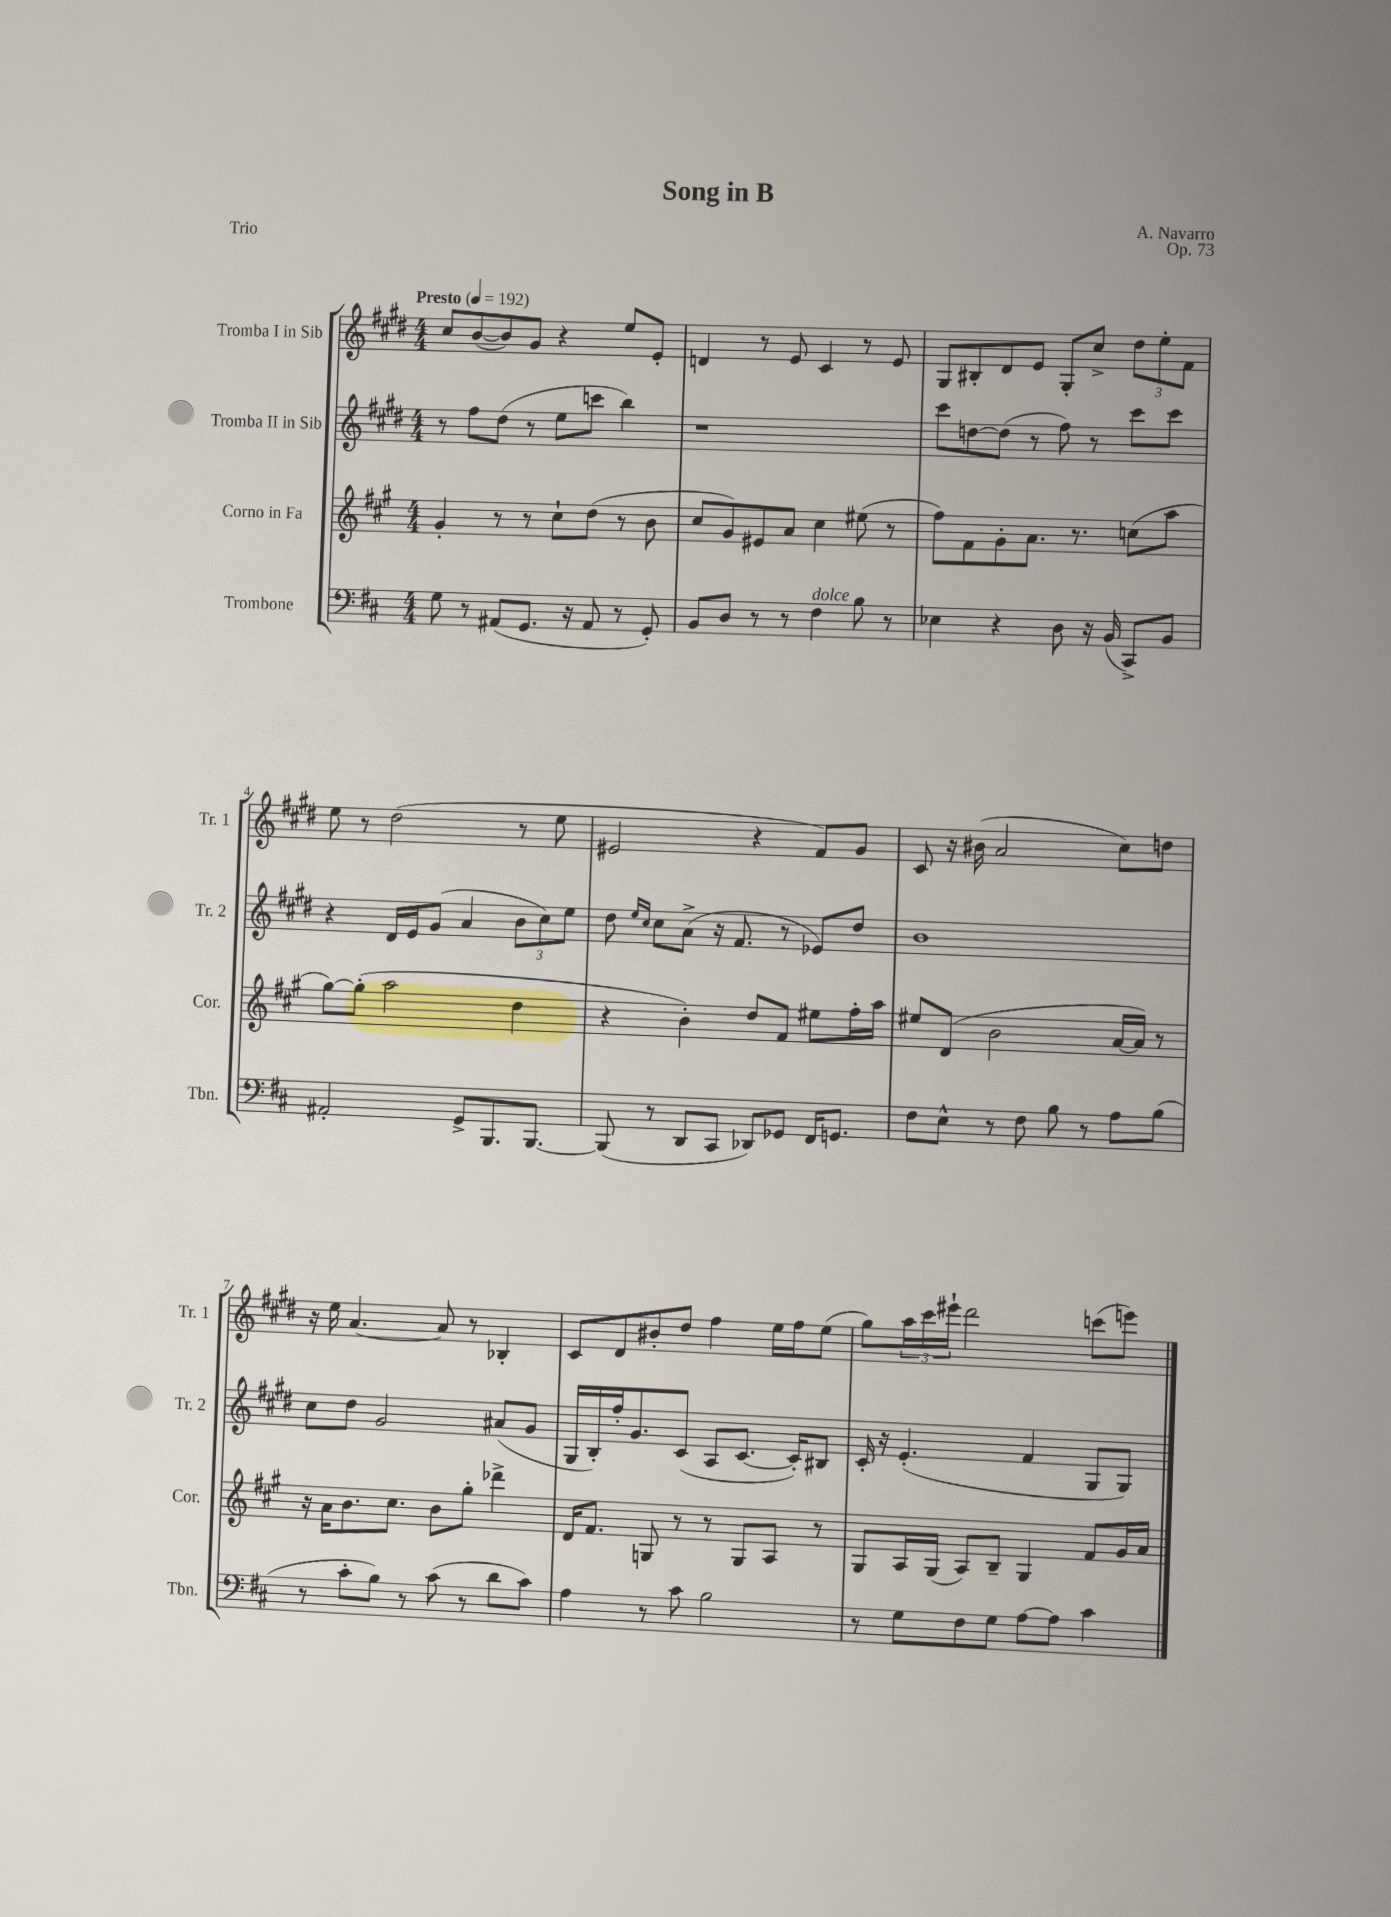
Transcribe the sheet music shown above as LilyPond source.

\header { title = "Song in B" composer = "A. Navarro" opus = "Op. 73" piece = "Trio" }
<<
\new StaffGroup <<
\new Staff = "s0" \with { instrumentName = "Tromba I in Sib" shortInstrumentName = "Tr. 1" } {
    \clef treble \key e \major \numericTimeSignature \time 4/4 \tempo "Presto" 4 = 192
    cis''8 b'8~( b'8) gis'8 r4 e''8 e'8-. |
    d'4 r8 e'8 cis'4 r8 e'8 |
    gis8 bis8-. dis'8 e'8 gis8-. cis''8-> \tuplet 3/2 { dis''8 e''8-. fis'8 } |
    e''8 r8 dis''2( r8 e''8 |
    eis'2 r4 fis'8) gis'8 |
    cis'8 r16 bis'16( a'2 cis''8) d''8 |
    r16 e''16 a'4.~ a'8 r8 bes4-. |
    cis'8 dis'8 bis'8-. dis''8 fis''4 e''16 fis''16 e''8( |
    gis''8) \tuplet 3/2 { a''16 cis'''16 eis'''16-! } dis'''2 c'''8( e'''8) \bar "|." |
}
\new Staff = "s1" \with { instrumentName = "Tromba II in Sib" shortInstrumentName = "Tr. 2" } {
    \clef treble \key e \major \numericTimeSignature \time 4/4
    r8 fis''8 dis''8( r8 e''8 c'''8 b''4) |
    r1 |
    cis'''8 d''8~ d''8( r8 fis''8) r8 cis'''8 cis'''8 |
    r4 dis'16 e'16 gis'8( a'4 \tuplet 3/2 { b'8 cis''8) e''8 } |
    dis''8 \grace { e''16 cis''16 } cis''8 a'8->( r16 fis'8. r8 ees'8) dis''8 |
    b'1 |
    cis''8 dis''8 gis'2 ais'8( gis'8 |
    gis16 b16-.) fis''16-. gis'8. cis'8( a8 cis'8.~ cis'16-.) bis8 |
    cis'16-. r16 e'4.-.( fis'4 gis8 gis8) \bar "|." |
}
\new Staff = "s2" \with { instrumentName = "Corno in Fa" shortInstrumentName = "Cor." } {
    \clef treble \key a \major \numericTimeSignature \time 4/4
    gis'4-. r8 r8 cis''8-! d''8( r8 b'8 |
    cis''8 gis'8) eis'8 a'8 cis''4 eis''8( r8 |
    fis''8) fis'8 gis'8-. a'8. r8. c''8( a''8 |
    gis''8~) gis''8-.( a''2 d''4 |
    r4 b'4-.) d''8 fis'8 eis''8 fis''16-. a''16 |
    eis''8 d'8( b'2 a'16~ a'16) r8 |
    r16 a'16 b'8. cis''8. b'8 gis''8-. des'''4-> |
    d'16 fis'8. g8 r8 r8 g8 a8 r8 |
    gis8 a16 gis16( a8) b8-- gis4 fis'8 gis'16 a'16 \bar "|." |
}
\new Staff = "s3" \with { instrumentName = "Trombone" shortInstrumentName = "Tbn." } {
    \clef bass \key d \major \numericTimeSignature \time 4/4
    g8 r8 ais,8( g,8. r16 ais,8 r8 g,8-.) |
    b,8 d8 r8 r8 fis4^\markup { \italic "dolce" } b8 r8 |
    ees4 r4 d8 r16 b,16( cis,8->) b,8 |
    ais,2-. g,8-> b,,8. b,,8.~ |
    b,,8( r8 d,8 cis,8 des,8) ges,8 fis,16 g,8. |
    fis8 e8-^ r8 fis8 b8 r8 a8 b8( |
    r8 cis'8-. b8) r8 cis'8( r8 d'8 cis'8) |
    a4 r8 cis'8 b2 |
    r8 g8 fis8 g8 a8~ a8 cis'4 \bar "|." |
}
>>
>>
